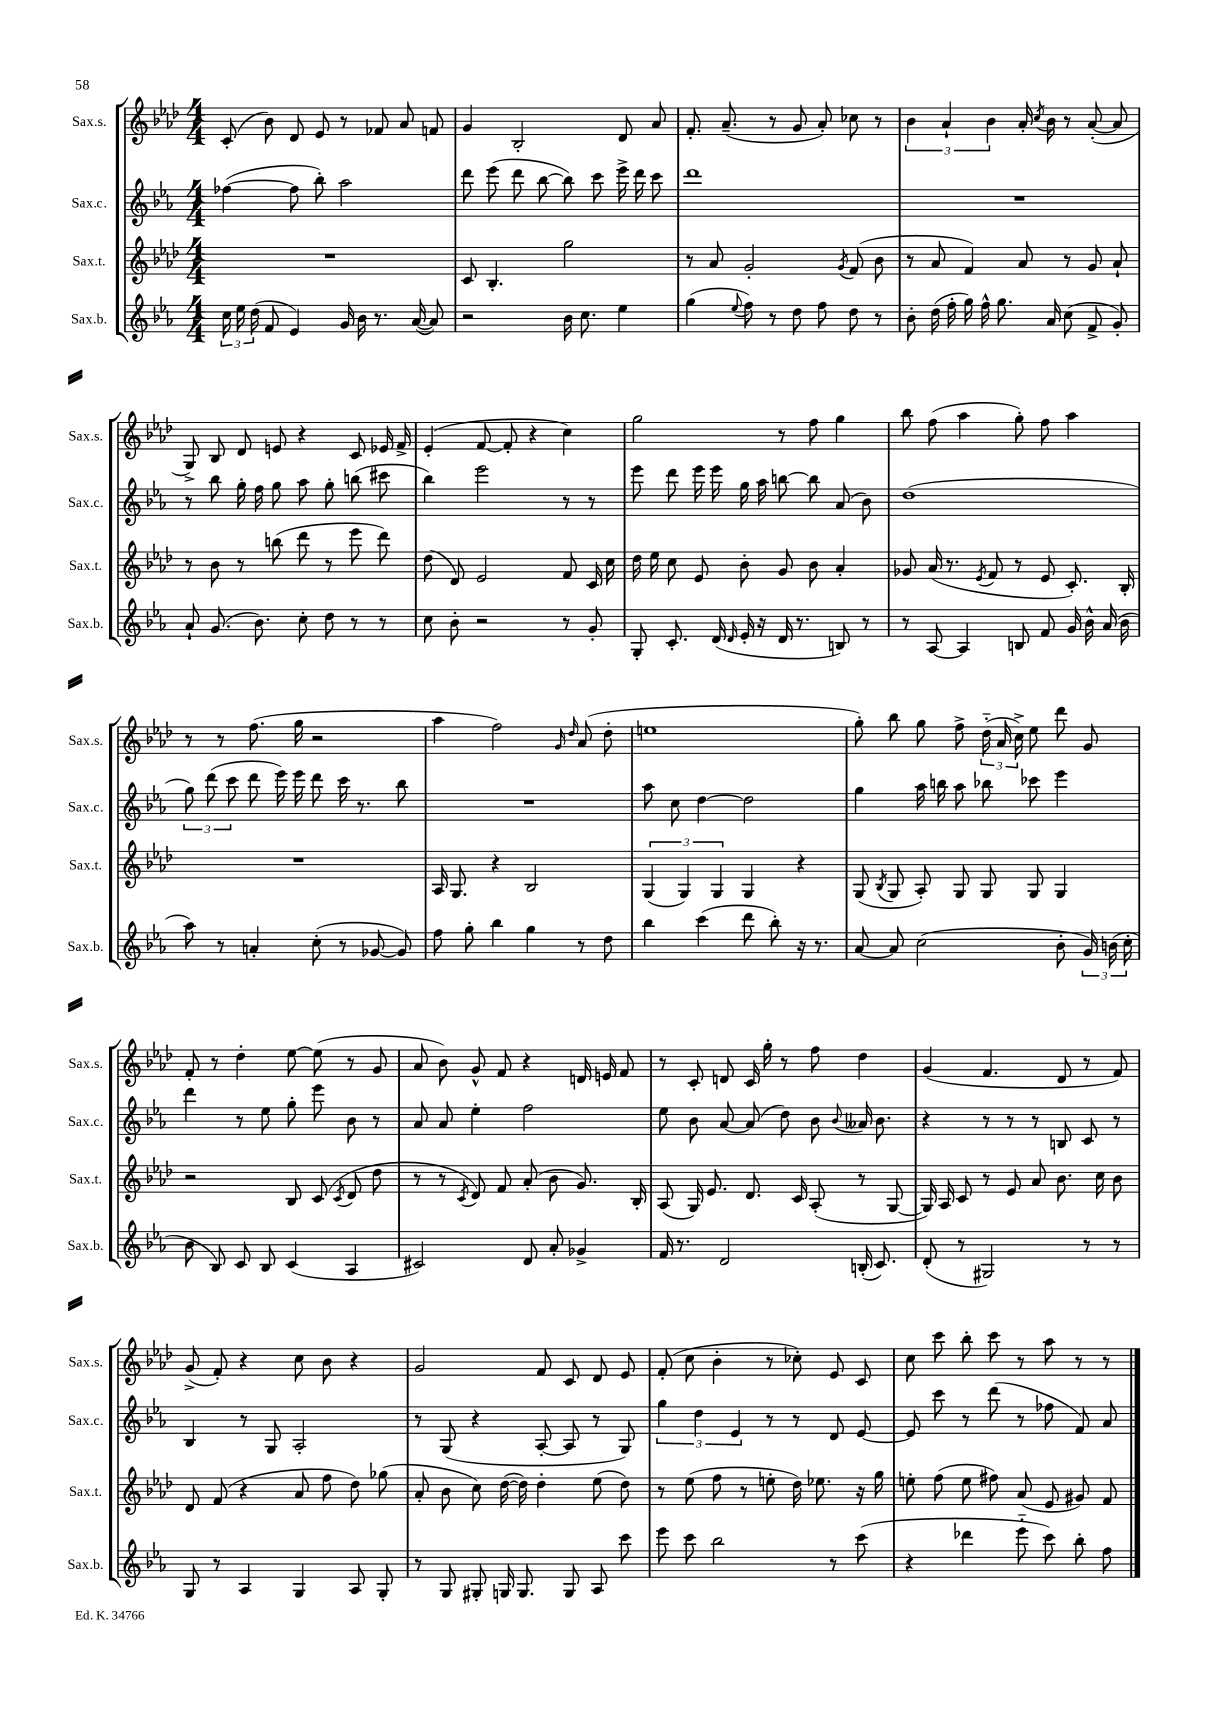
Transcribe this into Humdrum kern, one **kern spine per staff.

**kern	**kern	**kern	**kern
*staff4	*staff3	*staff2	*staff1
*clefG2	*clefG2	*clefG2	*clefG2
*k[b-e-a-]	*k[b-e-a-d-]	*k[b-e-a-]	*k[b-e-a-d-]
*M4/4	*M4/4	*M4/4	*M4/4
24cc\	1r	([4ff-\	(8c'/
24ee-\	.	.	.
(24dd\	.	.	.
8f/	.	.	8b-\)
4e-/)	.	8ff-\]	8d-/
.	.	8bb-'\)	8e-/
16g/	.	2aa-\	8r
16b-\	.	.	.
8.r	.	.	8f-/
.	.	.	8a-/
([16a-/	.	.	.
8a-/])	.	.	8f/
=	=	=	=
2r	8c/	8ddd\	4g/
.	4.B-'/	(8eee-\	.
.	.	8ddd\	2B-'/
.	.	[8bb-\	.
16b-\	2gg\	8bb-\])	.
8.cc\	.	.	.
.	.	8ccc\	.
4ee-\	.	16eee-^\	8d-/
.	.	16ddd\	.
.	.	8ccc\	8a-/
=	=	=	=
(4gg\	8r	1ddd	8.f'/
.	8a-/	.	.
.	.	.	(8.a-~/
8qqee-/	.	.	.
8ff\)	2g'/	.	.
8r	.	.	8r
8dd\	.	.	8g/
8ff\	.	.	8a-'/)
.	8qg/	.	.
8dd\	(8f/	.	8cc-\
8r	8b-\	.	8r
=	=	=	=
8b-'\	8r	1r	6b-\
(16dd\	8a-/	.	.
.	.	.	6a-`/
16ff'\	.	.	.
16gg\)	4f/)	.	.
16ff^^\	.	.	.
.	.	.	6b-\
8.gg\	.	.	.
.	8a-/	.	16a-'/
.	.	.	8qcc/
16a-/	.	.	16b-\
(8cc\	8r	.	8r
8f^/	8g/	.	([8a-'/
8g'/)	8a-`/	.	8a-/]
=	=	=	=
8a-`/	8r	8r	8G^/)
(8.g/	8b-\	8bb-\	8B-/
.	8r	16gg'\	8d-/
8.b-\)	.	16ff\	.
.	(8bb\	8gg\	8e/
8cc'\	8ddd-\	8aa-\	4r
8dd\	8r	8gg'\	.
8r	8eee-\	(8bb\	8c/
8r	8ddd-\)	8ccc#\	16e-/
.	.	.	16f^/
=	=	=	=
8cc\	(8dd-\	4bb-\)	(4e-'/
8b-'\	8d-/)	.	.
2r	2e-/	2eee-\	[8f/
.	.	.	8f'/]
.	.	.	4r
8r	8f/	8r	4cc\)
8g'/	16c/	8r	.
.	16cc\	.	.
=	=	=	=
8G'/	16dd-\	8eee-\	2gg\
.	16ee-\	.	.
8.c'/	8cc\	8ddd\	.
.	8e-/	16eee-\	.
(16d/	.	16eee-\	.
16qqd/	.	.	.
16e-'/	8b-'\	16gg\	.
16r	.	16aa-\	.
16d/	8g/	[8bb\	8r
8.r	.	.	.
.	8b-\	8bb\]	8ff\
8B/)	4a-'/	(8a-/	4gg\
8r	.	8b-\)	.
=	=	=	=
8r	8g-/	(1dd	8bb-\
[8A-/	(16a-/	.	(8ff\
.	8.r	.	.
4A-/]	.	.	4aa-\
.	8qe-/	.	.
.	8f/	.	.
8B/	8r	.	8gg'\)
8f/	8e-/	.	8ff\
16g/	8.c'/)	.	4aa-\
16b-^^\	.	.	.
(16a-/	.	.	.
16b-\	16B-'/	.	.
=	=	=	=
8aa-\)	1r	12gg\)	8r
.	.	(12ddd\	.
8r	.	.	8r
.	.	12ccc\	.
4a'/	.	8ddd\	(8.ff\
.	.	16eee-\)	.
.	.	16eee-\	16gg\
(8cc'\	.	8ddd\	2r
8r	.	16ccc\	.
.	.	8.r	.
[8g-/	.	.	.
8g-/])	.	8bb-\	.
=	=	=	=
8ff\	16A-/	1r	4aa-\
.	8.G/	.	.
8gg'\	.	.	.
4bb-\	4r	.	2ff\)
4gg\	2B-/	.	.
.	.	.	16qqg/
.	.	.	16qqdd-/
8r	.	.	(8a-/
8dd\	.	.	8dd-'\
=	=	=	=
4bb-\	(6G/	8aa-\	1ee
.	.	8cc\	.
.	6G/)	.	.
(4ccc\	.	[4dd\	.
.	6G/	.	.
8ddd\	4G/	2dd\]	.
8bb-'\)	.	.	.
16r	4r	.	.
8.r	.	.	.
=	=	=	=
[8a-/	(8G/	4gg\	8gg'\)
.	8qB-/	.	.
8a-/]	8G/	.	8bb-\
(2cc\	8A-'/)	16aa-\	8gg\
.	.	16bb\	.
.	8G/	8aa-\	8ff^\
.	8G/	8bb-\	(24dd-'~\
.	.	.	24a-/
.	.	.	24cc^\)
.	8G/	8ccc-\	8ee-\
8b-'\	4G/	4eee-\	8ddd-\
24g/)	.	.	8g/
(24b\	.	.	.
24cc'\	.	.	.
=	=	=	=
8b-\	2r	4ddd\	8f'/
8B-/)	.	.	8r
8c/	.	8r	4dd-'\
8B-/	.	8ee-\	.
(4c/	8B-/	8gg'\	[8ee-\
.	(8c/	8eee-\	(8ee-\]
.	8qc/	.	.
4A-/	8d-/	8b-\	8r
.	8dd-\	8r	8g/
=	=	=	=
2c#/)	8r	8a-/	8a-/
.	8r	8a-/	8b-\)
.	8qc/	.	.
.	8d-/)	4ee-'\	8g^^/
.	8f/	.	8f/
8d/	(8a-'/	2ff\	4r
8a-'/	8b-\	.	.
4g-^/	8.g/)	.	16d/
.	.	.	16e/
.	.	.	8f/
.	16B-'/	.	.
=	=	=	=
16f/	(8A-/	8ee-\	8r
8.r	.	.	.
.	16G/)	8b-\	8c'/
.	8.e-/	.	.
2d/	.	[8a-/	8d/
.	8.d-/	(8a-/]	16c/
.	.	.	16gg'\
.	.	8dd\)	8r
.	16c/	.	.
.	(8A-'/	8b-\	8ff\
.	.	8qqb-/	.
(16B'/	8r	16a--/	4dd-\
8.c/)	.	8.b-\	.
.	[8G/	.	.
=	=	=	=
(8d'/	16G/])	4r	(4g/
.	16A-/	.	.
8r	8c/	.	.
2G#/)	8r	8r	4.f/
.	8e-/	8r	.
.	8a-/	8r	.
.	8.b-\	8B/	8d-/
8r	.	8c/	8r
.	16cc\	.	.
8r	8b-\	8r	8f/)
=	=	=	=
8G/	8d-/	4B-/	(8g^/
8r	(8f/	.	8f'/)
4A-/	4r	8r	4r
.	.	8G/	.
4G/	8a-/	2A-'/	8cc\
.	8ff\	.	8b-\
8A-/	8dd-\)	.	4r
8G'/	(8gg-\	.	.
=	=	=	=
8r	8a-'/	8r	2g/
8G/	8b-\	(8G/	.
8G#'/	8cc\)	4r	.
16G/	([16dd-\	.	.
8.G/	16dd-\])	.	.
.	4dd-'\	[8A-'/	8f/
8G/	.	8A-/]	8c/
8A-/	(8ee-\	8r	8d-/
8ccc\	8dd-\)	8G/)	8e-/
=	=	=	=
8eee-\	8r	6gg\	(8f'/
8ccc\	(8ee-\	.	8cc\
.	.	6dd\	.
2bb-\	8ff\	.	4b-'\
.	.	6e-/	.
.	8r	.	.
.	8ee'\	8r	8r
.	16dd-\)	8r	8cc-'\)
.	8.ee-\	.	.
8r	.	8d/	8e-/
(8ccc\	16r	[8e-/	8c/
.	16gg\	.	.
=	=	=	=
4r	8ee'\	8e-/]	8cc\
.	(8ff\	8ccc\	8ccc\
4ddd-\	8ee\	8r	8bb-'\
.	8ff#\)	(8ddd\	8ccc\
8eee-'~\	(8a-/	8r	8r
8ccc\)	8e-/	8ff-\	8aa-\
8bb-'\	8g#/)	8f/)	8r
8ff\	8f/	8a-/	8r
==	==	==	==
*-	*-	*-	*-
